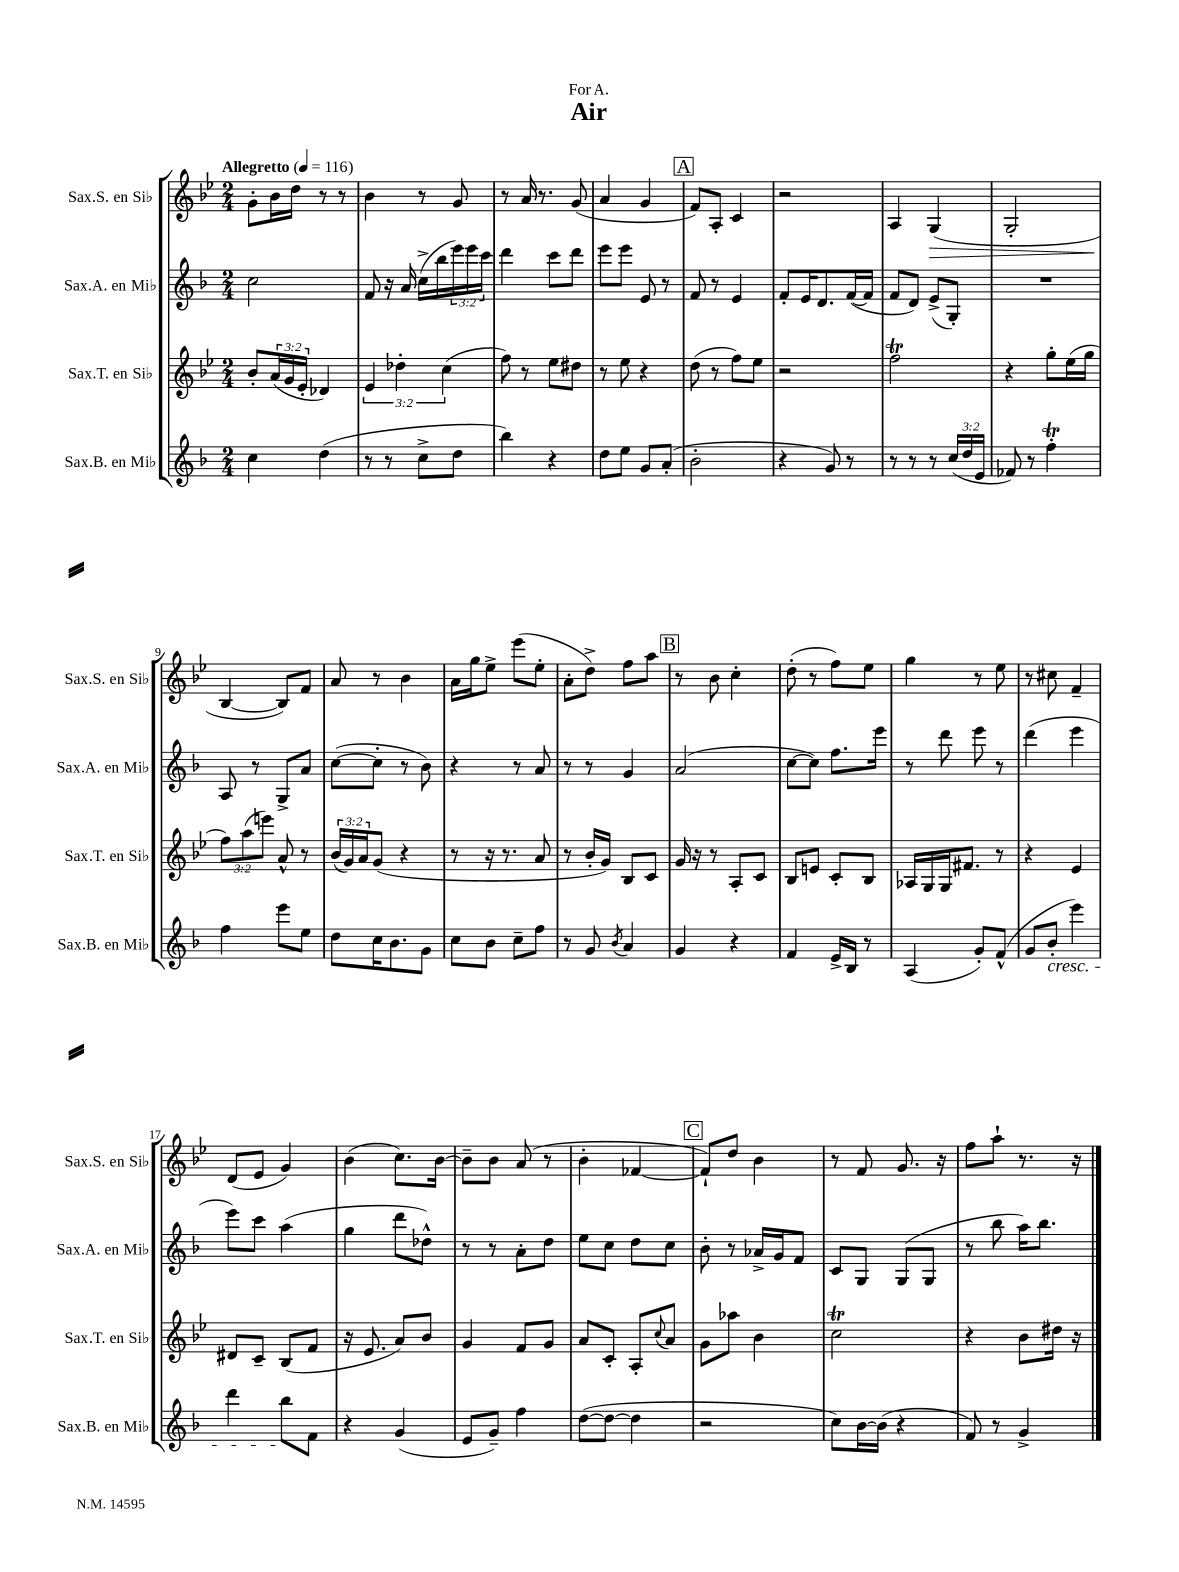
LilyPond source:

\header { title = "Air" dedication = "For A." }
<<
\new StaffGroup <<
\new Staff = "s0" \with { instrumentName = "Sax.S. en Sib" shortInstrumentName = "Sax.S. en Sib" } {
    \clef treble \key bes \major \numericTimeSignature \time 2/4 \tempo "Allegretto" 4 = 116
    g'8-. bes'16 d''16 r8 r8 |
    bes'4 r8 g'8 |
    r8 a'16 r8. g'8( |
    a'4 g'4 |
    \mark \markup { \box "A" } f'8) a8-. c'4 |
    r2 |
    a4 g4\>( |
    g2-. |
    bes4~\! bes8) f'8 |
    a'8 r8 bes'4 |
    a'16 g''16 ees''8-> ees'''8( ees''8-. |
    a'8-. d''8->) f''8 a''8 |
    \mark \markup { \box "B" } r8 bes'8 c''4-. |
    d''8-.( r8 f''8) ees''8 |
    g''4 r8 ees''8 |
    r8 cis''8 f'4-- |
    d'8( ees'8 g'4) |
    bes'4( c''8.) bes'16~ |
    bes'8-- bes'8 a'8( r8 |
    bes'4-. fes'4~ |
    \mark \markup { \box "C" } fes'8-!) d''8 bes'4 |
    r8 f'8 g'8. r16 |
    f''8 a''8-! r8. r16 \bar "|." |
}
\new Staff = "s1" \with { instrumentName = "Sax.A. en Mib" shortInstrumentName = "Sax.A. en Mib" } {
    \clef treble \key f \major \numericTimeSignature \time 2/4 \override Staff.TupletNumber.text = #tuplet-number::calc-fraction-text
    c''2 |
    f'8 r16 a'16 c''16->( bes''16 \tuplet 3/2 { e'''16) e'''16 c'''16 } |
    d'''4 c'''8 d'''8 |
    e'''8 e'''8 e'8 r8 |
    \mark \markup { \box "A" } f'8 r8 e'4 |
    f'8-. e'16 d'8. f'16~( f'16 |
    f'8 d'8) e'8->( g8-.) |
    R2 |
    a8 r8 g8-> a'8 |
    c''8~( c''8-. r8 bes'8) |
    r4 r8 a'8 |
    r8 r8 g'4 |
    \mark \markup { \box "B" } a'2( |
    c''8~ c''8) f''8. e'''16 |
    r8 d'''8 e'''8 r8 |
    d'''4( e'''4 |
    e'''8) c'''8 a''4( |
    g''4 d'''8 des''8-^) |
    r8 r8 a'8-. d''8 |
    e''8 c''8 d''8 c''8 |
    \mark \markup { \box "C" } bes'8-. r8 aes'16-> g'16 f'8 |
    c'8 g8 g8( g8 |
    r8 bes''8 a''16) bes''8. \bar "|." |
}
\new Staff = "s2" \with { instrumentName = "Sax.T. en Sib" shortInstrumentName = "Sax.T. en Sib" } {
    \clef treble \key bes \major \numericTimeSignature \time 2/4 \override Staff.TupletNumber.text = #tuplet-number::calc-fraction-text
    bes'8-. \tuplet 3/2 { a'16( g'16 ees'16-. } des'4) |
    \tuplet 3/2 { ees'4 des''4-. c''4( } |
    f''8) r8 ees''8 dis''8 |
    r8 ees''8 r4 |
    \mark \markup { \box "A" } d''8( r8 f''8) ees''8 |
    r2 |
    f''2\trill |
    r4 g''8-. ees''16( g''16 |
    \tuplet 3/2 { f''8) a''8( e'''8) } a'8-^ r8 |
    \tuplet 3/2 { bes'16( g'16) a'16 } g'8( r4 |
    r8 r16 r8. a'8 |
    r8 bes'16-. g'16) bes8 c'8 |
    \mark \markup { \box "B" } g'16 r16 r8 a8-. c'8 |
    bes8 e'8 c'8-. bes8 |
    aes16 g16 g16 fis'8. r8 |
    r4 ees'4 |
    dis'8 c'8-- bes8( f'8 |
    r16 ees'8. a'8) bes'8 |
    g'4 f'8 g'8 |
    a'8 c'8-. a8-. \appoggiatura { c''8 } a'8 |
    \mark \markup { \box "C" } g'8 aes''8 bes'4 |
    c''2\trill |
    r4 bes'8 dis''16 r16 \bar "|." |
}
\new Staff = "s3" \with { instrumentName = "Sax.B. en Mib" shortInstrumentName = "Sax.B. en Mib" } {
    \clef treble \key f \major \numericTimeSignature \time 2/4 \override Staff.TupletNumber.text = #tuplet-number::calc-fraction-text
    c''4 d''4( |
    r8 r8 c''8-> d''8 |
    bes''4) r4 |
    d''8 e''8 g'8 a'8-.( |
    \mark \markup { \box "A" } bes'2-. |
    r4 g'8) r8 |
    r8 r8 r8 \tuplet 3/2 { c''16( d''16 e'16 } |
    fes'8) r8 f''4-.\trill |
    f''4 e'''8 e''8 |
    d''8 c''16 bes'8. g'8 |
    c''8 bes'8 c''8-- f''8 |
    r8 g'8 \acciaccatura { bes'8 } a'4 |
    \mark \markup { \box "B" } g'4 r4 |
    f'4 e'16-> bes16 r8 |
    a4( g'8-.) f'8-^( |
    g'8 bes'8-.\cresc e'''4) |
    d'''4 bes''8\! f'8 |
    r4 g'4( |
    e'8 g'8--) f''4 |
    d''8~( d''8~ d''4 |
    \mark \markup { \box "C" } r2 |
    c''8) bes'16~ bes'16( r4 |
    f'8) r8 g'4-> \bar "|." |
}
>>
>>
